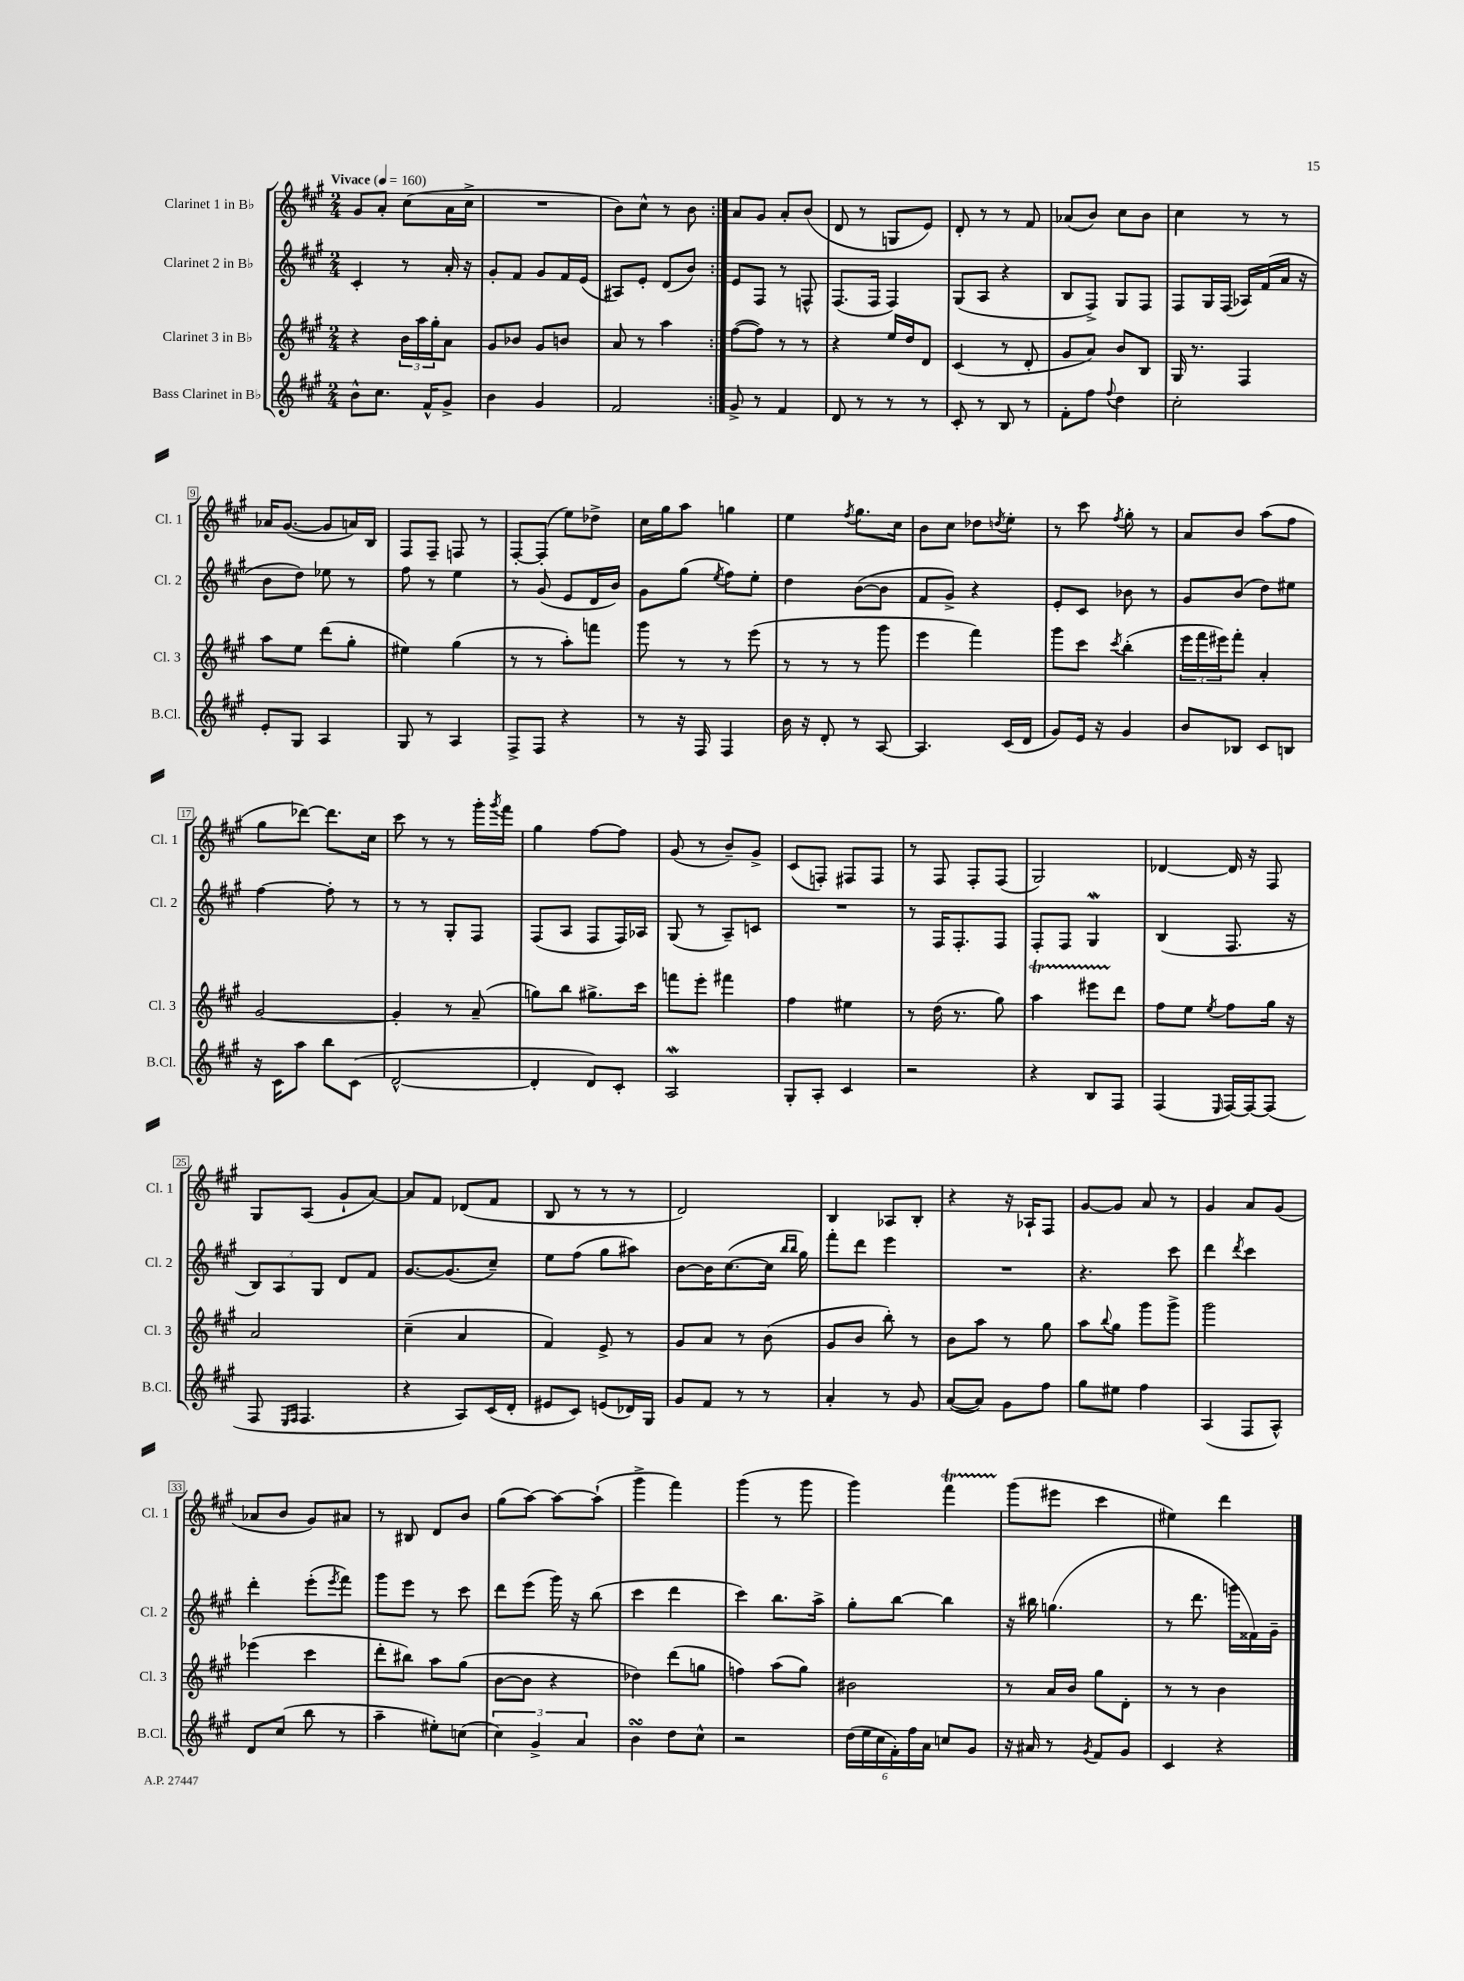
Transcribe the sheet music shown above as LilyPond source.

<<
\new StaffGroup <<
\new Staff = "s0" \with { instrumentName = "Clarinet 1 in Bb" shortInstrumentName = "Cl. 1" } {
    \clef treble \key a \major \numericTimeSignature \time 2/4 \tempo "Vivace" 4 = 160
    \repeat volta 2 { gis'8 a'8-. cis''8( a'16 cis''16-> |
    R2 |
    b'8) cis''8-^ r8 b'8 | }
    a'8 gis'8 a'8-. b'8( |
    d'8 r8 g8 e'8) |
    d'8-. r8 r8 fis'8 |
    aes'8( b'8) cis''8 b'8 |
    cis''4 r8 r8 |
    aes'16 gis'8.~( gis'8 a'16) b16 |
    fis8 fis8-- f8 r8 |
    fis8~-. fis8-.( e''8) des''8-> |
    cis''16 gis''16 a''8 g''4 |
    e''4 \acciaccatura { fis''8 } gis''8. cis''16 |
    b'8 cis''8 des''8 \acciaccatura { d''8 } e''8-. |
    r8 cis'''8 \acciaccatura { fis''8 } gis''8-. r8 |
    a'8 b'8 a''8( fis''8 |
    gis''8 des'''8~) des'''8. cis''16 |
    cis'''8 r8 r8 gis'''16-. \acciaccatura { gis'''8 } fis'''16 |
    gis''4 fis''8~ fis''8 |
    gis'8( r8 b'8--) gis'8-> |
    cis'8( f8-.) fis8 fis8 |
    r8 fis8 fis8-. fis8( |
    gis2) |
    des'4~ des'16 r16 fis8 |
    gis8 a8( gis'8-! a'8~) |
    a'8 fis'8 des'8( fis'8 |
    b8 r8 r8 r8 |
    d'2) |
    b4 aes8 b8-. |
    r4 r16 aes16-! fis8 |
    gis'8~ gis'8 a'8 r8 |
    gis'4 a'8 gis'8( |
    aes'8 b'8 gis'8) ais'8 |
    r8 bis8 d'8 b'8 |
    gis''8( a''8~) a''8~ a''8-!( |
    gis'''4-> fis'''4) |
    gis'''4( r8 gis'''8 |
    gis'''4) fis'''4\startTrillSpan |
    gis'''8\stopTrillSpan( eis'''8 cis'''4 |
    eis''4) d'''4 \bar "|." |
}
\new Staff = "s1" \with { instrumentName = "Clarinet 2 in Bb" shortInstrumentName = "Cl. 2" } {
    \clef treble \key a \major \numericTimeSignature \time 2/4
    \repeat volta 2 { cis'4-. r8 a'16-. r16 |
    gis'8-. fis'8 gis'8 fis'16 e'16( |
    ais8) e'8-. d'8( b'8) | }
    e'8 fis8 r8 f8-^ |
    fis8.( fis16 fis4) |
    gis8( a8 r4 |
    b8 fis8->) gis8 fis8 |
    fis8 gis16 fis16( aes16) fis'16( a'16 r16 |
    b'8 d''8) ees''8 r8 |
    fis''8 r8 e''4 |
    r8 gis'8( e'8 d'16 b'16) |
    gis'8 gis''8( \acciaccatura { e''8 } fis''8) e''8-. |
    d''4 b'8~( b'8 |
    fis'8 gis'8->) r4 |
    e'8-. cis'8 bes'8 r8 |
    gis'8 b'8( d''8) eis''8 |
    fis''4~ fis''8-. r8 |
    r8 r8 gis8-. fis8 |
    fis8( a8 fis8 fis16) aes16 |
    gis8( r8 a8--) c'8 |
    R2 |
    r8 fis16 fis8.-. fis8 |
    fis8-. fis8 gis4\mordent |
    b4( fis8. r16 |
    \tuplet 3/2 { b8) a8 gis8 } d'8 fis'8 |
    gis'8.~ gis'8.( cis''8--) |
    e''8 fis''8( gis''8 ais''8) |
    b'8~ b'16 cis''8.~( cis''16 \grace { b''16 b''16 } gis''16) |
    fis'''8-. d'''8 e'''4 |
    R2 |
    r4. cis'''8 |
    d'''4 \acciaccatura { d'''8 } cis'''4 |
    d'''4-. e'''8-.( \acciaccatura { e'''8 } fis'''8) |
    gis'''8 e'''8 r8 cis'''8 |
    d'''8 e'''8( gis'''16) r16 b''8( |
    cis'''4 d'''4 |
    cis'''4) b''8. a''16-> |
    gis''8-. b''8~ b''4 |
    r16 bis''16 g''4.( |
    r8 d'''8. g'''16 fisis'16) gis'16-- \bar "|." |
}
\new Staff = "s2" \with { instrumentName = "Clarinet 3 in Bb" shortInstrumentName = "Cl. 3" } {
    \clef treble \key a \major \numericTimeSignature \time 2/4
    \repeat volta 2 { r4 \tuplet 3/2 { b'16 a''16 gis''16-. } a'8 |
    gis'8 bes'8 gis'8 b'8 |
    a'8 r8 a''4 | }
    fis''8~( fis''8) r8 r8 |
    r4 e''16 d''16 d'8 |
    cis'4( r8 d'8-. |
    gis'8 a'8) b'8 b8 |
    gis16 r8. fis4 |
    a''8 e''8 d'''8( gis''8-. |
    eis''4) gis''4( |
    r8 r8 a''8-.) f'''8 |
    gis'''8 r8 r8 e'''8( |
    r8 r8 r8 gis'''8 |
    e'''4 fis'''4) |
    gis'''8 cis'''8 \acciaccatura { cis'''8 } b''4-.( |
    \tuplet 3/2 { e'''16 fis'''16 eis'''16) } fis'''8-. a'4-. |
    gis'2~ |
    gis'4-. r8 a'8--( |
    g''8) b''8 gis''8.-> cis'''16 |
    f'''8 e'''8-. fis'''4 |
    fis''4 eis''4 |
    r8 d''16( r8. gis''8) |
    a''4\startTrillSpan eis'''8 d'''8\stopTrillSpan |
    fis''8 e''8 \acciaccatura { e''8 } fis''8 gis''16 r16 |
    a'2 |
    cis''4--( a'4 |
    fis'4) e'8-> r8 |
    gis'8 a'8 r8 b'8( |
    gis'8 b'8 b''8-.) r8 |
    b'8 a''8 r8 gis''8 |
    a''8 \appoggiatura { b''8 } gis''8 gis'''8 gis'''8-> |
    gis'''2 |
    ees'''4( cis'''4 |
    d'''8-. bis''8) a''8 gis''8( |
    b'8~ b'8 r4 |
    des''4) d'''8( g''8 |
    f''4) a''8( gis''8) |
    bis'2 |
    r8 a'16 b'16 gis''8 d'8-. |
    r8 r8 b'4 \bar "|." |
}
\new Staff = "s3" \with { instrumentName = "Bass Clarinet in Bb" shortInstrumentName = "B.Cl." } {
    \clef treble \key a \major \numericTimeSignature \time 2/4
    \repeat volta 2 { b'8-^ cis''8. fis'16-^ gis'8-> |
    b'4 gis'4 |
    fis'2 | }
    gis'8-> r8 fis'4 |
    d'8 r8 r8 r8 |
    cis'8-. r8 b8 r8 |
    fis'8-. fis''8 \appoggiatura { fis''8 } d''4 |
    cis''2-. |
    e'8-. gis8 a4 |
    gis8 r8 a4 |
    fis8-> fis8 r4 |
    r8 r16 fis16 fis4 |
    b'16 r16 d'8-. r8 a8~ |
    a4. cis'16( d'16 |
    gis'8) e'16 r16 gis'4 |
    b'8 bes8 cis'8 b8 |
    r16 cis'16 a''8 b''8 cis'8( |
    d'2~-^ |
    d'4-. d'8) cis'8-. |
    a2\mordent |
    gis8-. a8-. cis'4 |
    r2 |
    r4 b8 fis8 |
    fis4( \grace { e16 } fis16~) fis16~ fis8( |
    fis8 \grace { e16 fis16 } fis4. |
    r4 a8) cis'16( d'16-. |
    eis'8 cis'8) e'8( des'16) gis16 |
    gis'8 fis'8 r8 r8 |
    a'4-. r8 gis'8 |
    a'8~( a'8) gis'8 fis''8 |
    gis''8 eis''8 fis''4 |
    a4( fis8 a8-^) |
    d'8 cis''8( b''8 r8 |
    a''4-- eis''8-.) c''8( |
    \tuplet 3/2 { cis''4) gis'4-> a'4 } |
    b'4\turn d''8 cis''8-^ |
    r2 |
    \tuplet 6/4 { d''16( e''16 cis''16 fis'16-.) fis''16 a'16 } c''8 gis'8 |
    r16 ais'16 r8 \acciaccatura { gis'8 } fis'8 gis'8 |
    cis'4 r4 \bar "|." |
}
>>
>>
\layout { \context { \Score \override BarNumber.stencil = #(make-stencil-boxer 0.1 0.3 ly:text-interface::print) } }
